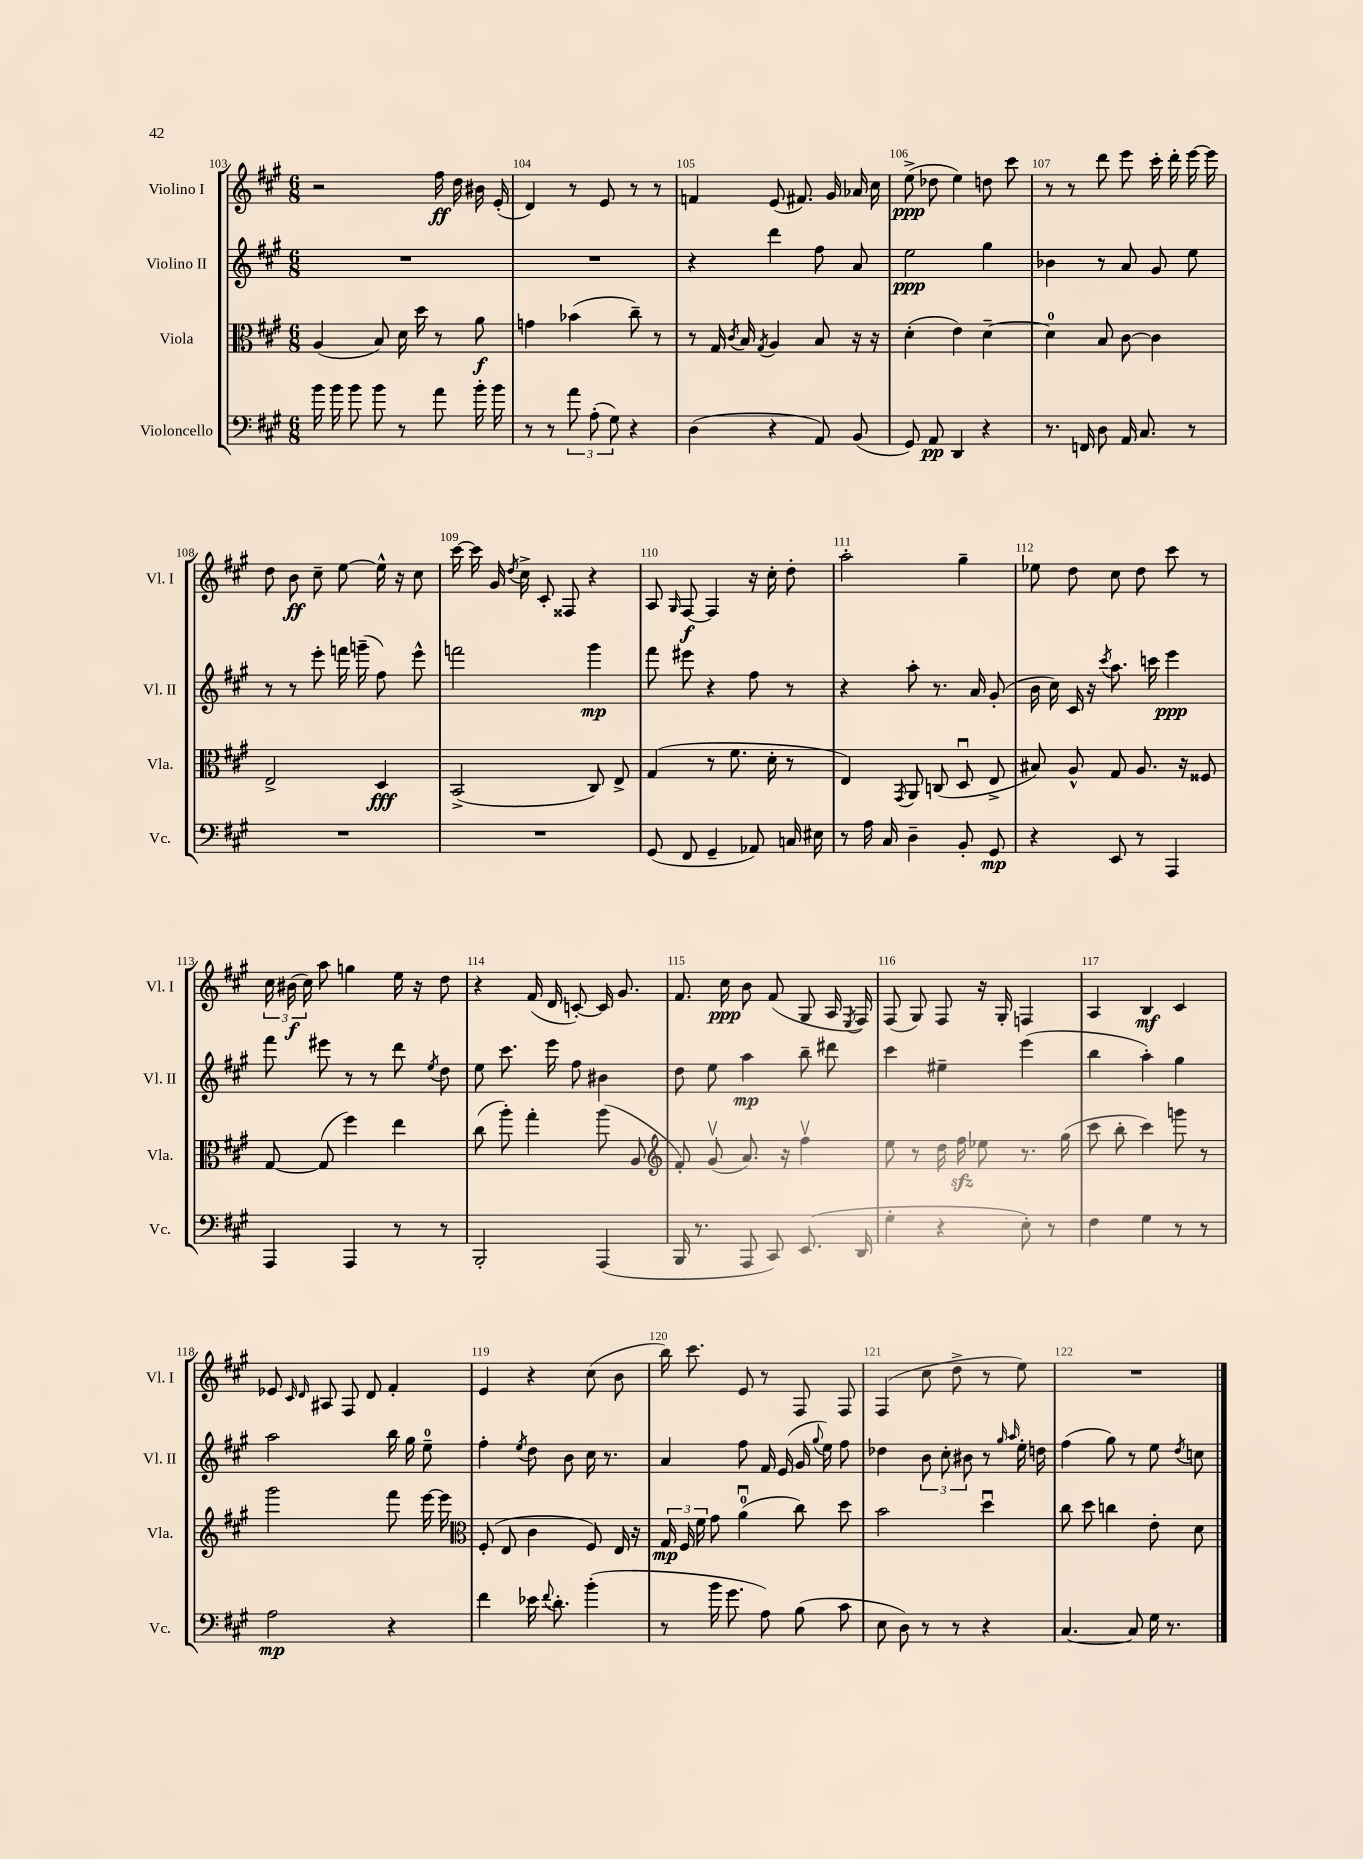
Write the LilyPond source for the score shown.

<<
\new StaffGroup <<
\new Staff = "s0" \with { instrumentName = "Violino I" shortInstrumentName = "Vl. I" } {
    \clef treble \key a \major \numericTimeSignature \time 6/8
    \autoBeamOff r2 fis''16\ff d''16 bis'16 e'16-.( |
    d'4) r8 e'8 r8 r8 |
    f'4 e'8( fis'8.) gis'16 aes'16 cis''16 |
    e''8->\ppp( des''8 e''4) d''8 cis'''8 |
    r8 r8 d'''8 e'''8 cis'''16-. d'''16-. e'''16~ e'''16 |
    d''8 b'8\ff cis''8-- e''8~ e''16-^ r16 cis''8 |
    cis'''16~ cis'''16 gis'16 \acciaccatura { d''8 } cis''16-> cis'8-. fisis8 r4 |
    a8 \grace { gis16 } fis8~\f fis4 r16 cis''16-. d''8-. |
    a''2-. gis''4-- |
    ees''8 d''8 cis''8 d''8 cis'''8 r8 |
    \tuplet 3/2 { cis''16 bis'16\f( cis''16) } a''8 g''4 e''16 r16 d''8 |
    r4 fis'16( d'16 c'8~-.) c'16 gis'8. |
    fis'8. cis''16\ppp b'8 fis'8( gis8 a16 \acciaccatura { e8 } fis16) |
    fis8( gis8) fis8 r16 gis16-. f4 |
    a4 b4\mf cis'4 |
    ees'8 \grace { cis'16 d'16 } ais8 fis8 d'8 fis'4-. |
    e'4 r4 cis''8( b'8 |
    b''16) cis'''8. e'8 r8 fis8 fis8 |
    fis4( cis''8 d''8-> r8 e''8) |
    R2. \bar "|." |
}
\new Staff = "s1" \with { instrumentName = "Violino II" shortInstrumentName = "Vl. II" } {
    \clef treble \key a \major \numericTimeSignature \time 6/8
    \autoBeamOff R2. |
    R2. |
    r4 d'''4 fis''8 a'8 |
    e''2\ppp gis''4 |
    bes'4 r8 a'8 gis'8 e''8 |
    r8 r8 e'''8-. f'''16 g'''16--( fis''8) e'''8-^ |
    f'''2 gis'''4\mp |
    fis'''8 eis'''8 r4 fis''8 r8 |
    r4 a''8-. r8. a'16 gis'8-.( |
    b'16 cis''16) cis'16 r16 \acciaccatura { cis'''8 } a''8. c'''16 e'''4\ppp |
    fis'''8 eis'''8 r8 r8 d'''8 \acciaccatura { e''8 } d''8 |
    e''8 cis'''8. e'''16 fis''8 bis'4 |
    d''8 e''8 a''4\mp b''8-- dis'''8 |
    cis'''4 eis''4-- e'''4( |
    b''4 a''4-.) gis''4 |
    a''2 b''16 gis''16 e''8-0-- |
    fis''4-. \acciaccatura { e''8 } d''8 b'8 cis''16 r8. |
    a'4 fis''8 fis'16 e'16( gis'16 \appoggiatura { gis''8 } e''16) fis''8 |
    des''4 \tuplet 3/2 { b'8 cis''8-. bis'8 } r8 \grace { gis''16 a''16 } e''16-. d''16 |
    fis''4( gis''8) r8 e''8 \acciaccatura { d''8 } c''8 \bar "|." |
}
\new Staff = "s2" \with { instrumentName = "Viola" shortInstrumentName = "Vla." } {
    \clef alto \key a \major \numericTimeSignature \time 6/8
    \autoBeamOff a4( b8) d'16 d''16 r8 a'8\f |
    g'4 bes'4( cis''8--) r8 |
    r8 gis16 \acciaccatura { cis'8 } b16 \acciaccatura { gis8 } a4 b8 r16 r16 |
    d'4-.( e'4) d'4~-- |
    d'4-0 b8 cis'8~ cis'4 |
    e2-> d4\fff |
    b,2->( cis8) e8-> |
    gis4( r8 fis'8. d'16-. r8 |
    e4) \acciaccatura { gis,8 } a,8 c8( d8\downbow e8-> |
    bis8) a8-^ gis8 a8. r16 fisis8 |
    gis8~ gis8( fis''4) e''4 |
    cis''8( a''8-.) gis''4-. a''8( a8 |
    \clef treble fis'8-.) gis'8\upbow( a'8.) r16 fis''4\upbow |
    e''8 r8 d''16 fis''16\sfz ees''8 r8. gis''16( |
    cis'''8 b''8-. cis'''4) g'''8 r8 |
    gis'''2 fis'''8 e'''16~ e'''16 |
    \clef alto fis8-.( e8 cis'4 fis8) e16 r16 |
    \tuplet 3/2 { gis16\mp fis16 fis'16 } gis'8 a'4-0\downbow( cis''8) d''8 |
    b'2 d''4\downbow |
    cis''8 d''8 c''4 e'8-. d'8 \bar "|." |
}
\new Staff = "s3" \with { instrumentName = "Violoncello" shortInstrumentName = "Vc." } {
    \clef bass \key a \major \numericTimeSignature \time 6/8
    \autoBeamOff b'16 b'16 b'8 b'8 r8 a'8 b'16-. b'16 |
    r8 r8 \tuplet 3/2 { a'8 a8-.( gis8) } r4 |
    d4( r4 a,8) b,8( |
    gis,8) a,8\pp d,4 r4 |
    r8. f,16 d8 a,16 cis8. r8 |
    R2. |
    R2. |
    gis,8( fis,8 gis,4-- aes,8) c16 eis16 |
    r8 a16 cis16 d4-- b,8-. gis,8\mp |
    r4 e,8 r8 a,,4 |
    a,,4 a,,4 r8 r8 |
    b,,2-. a,,4( |
    b,,16 r8. a,,8 cis,8) e,8.( d,16 |
    gis4-. r4 e8-.) r8 |
    fis4 gis4 r8 r8 |
    a2\mp r4 |
    fis'4 ees'16 \appoggiatura { fis'8 } d'8.-. b'4-.( |
    r8 b'16 gis'8. a8) b8( cis'8 |
    e8 d8) r8 r8 r4 |
    cis4.~ cis8 gis16 r8. \bar "|." |
}
>>
>>
\layout { \context { \Score currentBarNumber = #103 \override BarNumber.break-visibility = ##(#f #t #t) barNumberVisibility = #all-bar-numbers-visible } }
